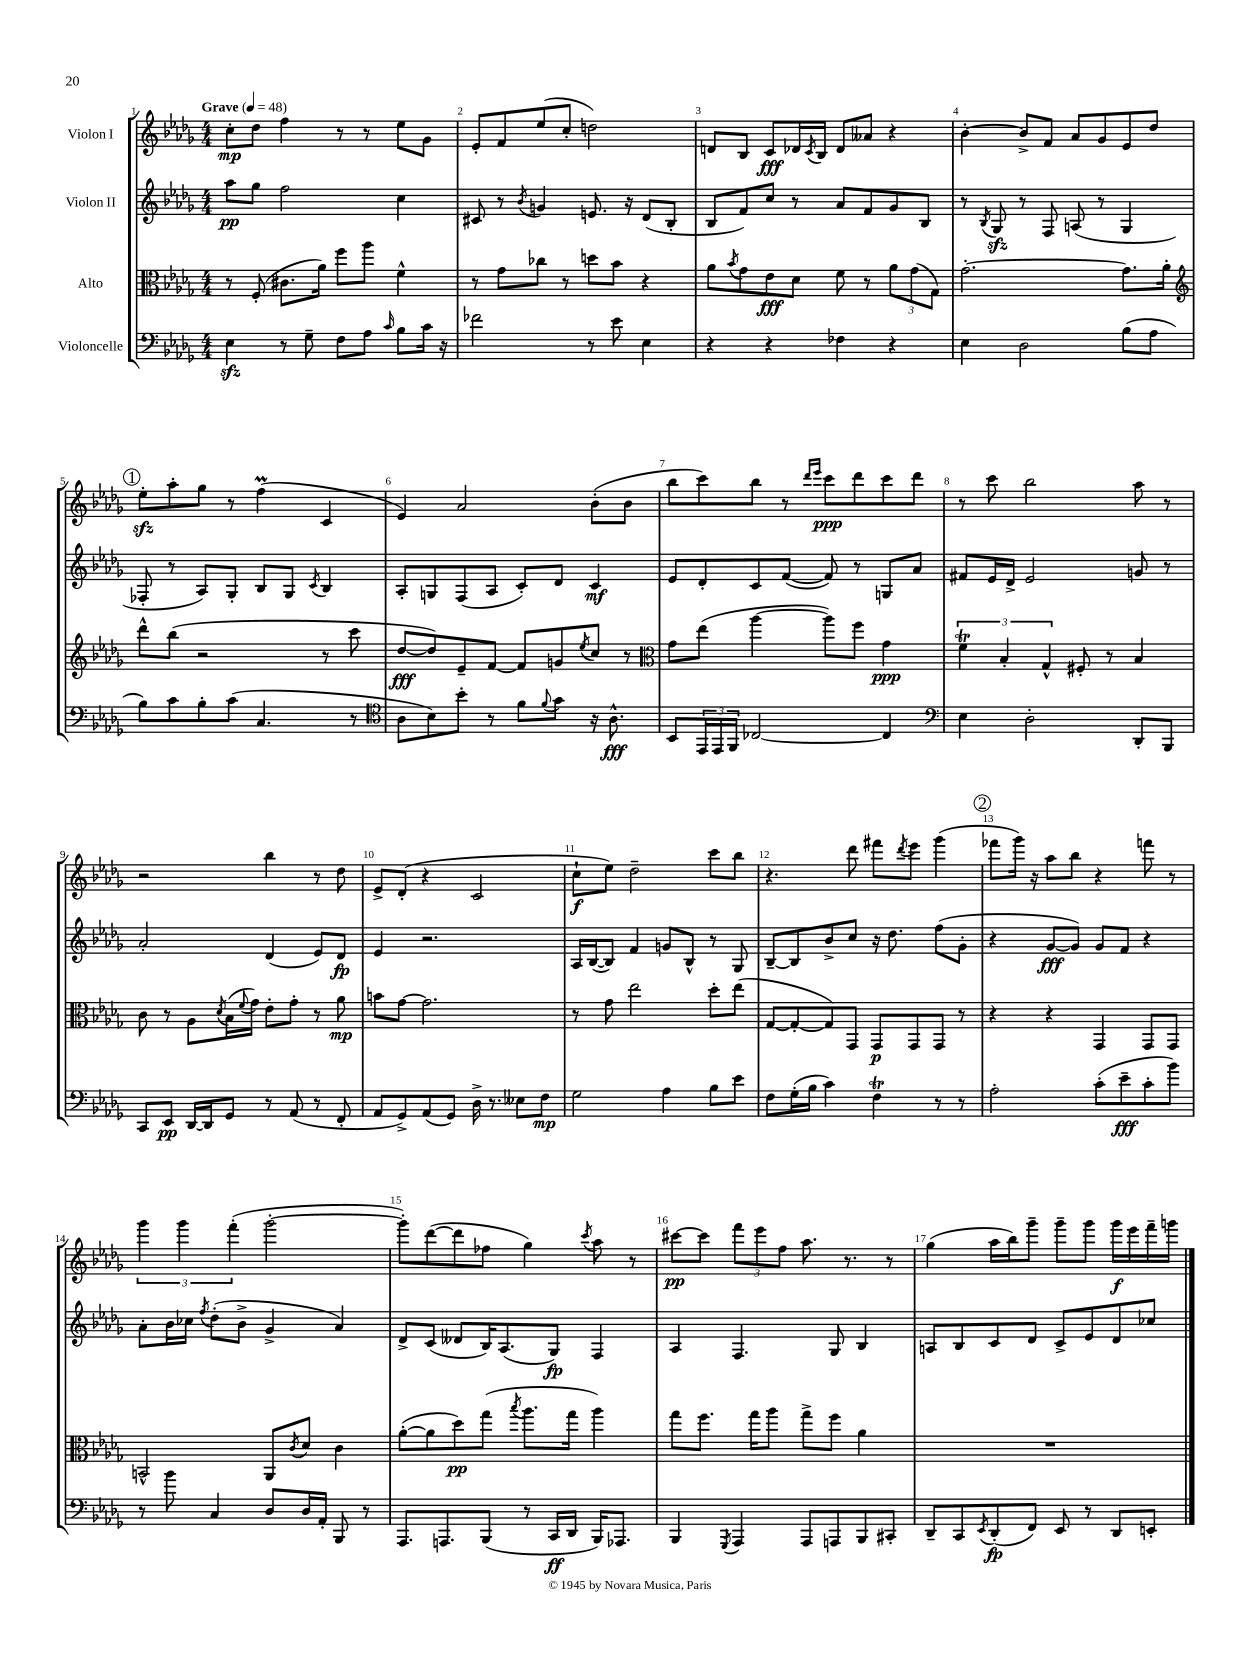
<<
\new StaffGroup <<
\new Staff = "s0" \with { instrumentName = "Violon I" } {
    \clef treble \key des \major \numericTimeSignature \time 4/4 \tempo "Grave" 4 = 48
    c''8-.\mp des''8 f''4 r8 r8 ees''8 ges'8 |
    ees'8-. f'8 ees''8( c''8-. d''2) |
    d'8 bes8 c'8\fff des'16 \acciaccatura { c'8 } bes16 des'8 aeses'8 r4 |
    bes'4~-. bes'8-> f'8 aes'8 ges'8 ees'8 des''8 |
    \mark \markup { \circle "1" } ees''8-.\sfz aes''8-. ges''8 r8 f''4\prall( c'4 |
    ees'4) aes'2 bes'8-.( bes'8 |
    bes''8 c'''8) bes''8 r8 \grace { des'''16 ees'''16 } c'''8\ppp des'''8 c'''8 des'''8 |
    r8 c'''8 bes''2 aes''8 r8 |
    r2 bes''4 r8 des''8 |
    ees'8-> des'8-.( r4 c'2 |
    c''8-!\f ees''8) des''2-- c'''8 bes''8 |
    r4. des'''8 fis'''8 \acciaccatura { des'''8 } ees'''8 ges'''4( |
    \mark \markup { \circle "2" } fes'''8 ges'''16) r16 aes''8 bes''8 r4 f'''8 r8 |
    \tuplet 3/2 { ges'''4 ges'''4 f'''4-.( } ges'''2~-. |
    ges'''8-.) des'''8~( des'''8 fes''8 ges''4) \acciaccatura { c'''8 } aes''8 r8 |
    cis'''8~\pp cis'''8 \tuplet 3/2 { f'''8 ees'''8 f''8 } aes''8. r8. r8 |
    ges''4( aes''16 bes''16) ges'''8-- ges'''8-- ges'''8 ges'''16\f ees'''16 f'''16-- g'''16 \bar "|." |
}
\new Staff = "s1" \with { instrumentName = "Violon II" } {
    \clef treble \key des \major \numericTimeSignature \time 4/4
    aes''8\pp ges''8 f''2 c''4 |
    cis'8 r8 \acciaccatura { bes'8 } g'4 e'8. r16 des'8( bes8-. |
    bes8 f'8) c''8 r8 aes'8 f'8 ges'8 bes8 |
    r8 \acciaccatura { bes8 } ges8\sfz r8 f8 a8( r8 ges4 |
    \mark \markup { \circle "1" } fes8-. r8 aes8) ges8-. bes8 ges8 \acciaccatura { c'8 } bes4 |
    aes8-. g8 f8( aes8 c'8-.) des'8 c'4\mf |
    ees'8 des'8-. c'8 f'8~( f'8) r8 g8 aes'8 |
    fis'8 ees'16 des'16-> ees'2 g'8 r8 |
    aes'2-. des'4( ees'8) des'8\fp |
    ees'4 r2. |
    aes16 bes16~( bes8) f'4 g'8 bes8-^ r8 ges8 |
    bes8~-- bes8 bes'8-> c''8 r16 des''8. f''8( ges'8-. |
    \mark \markup { \circle "2" } r4 ges'8~\fff ges'8) ges'8 f'8 r4 |
    aes'8-. bes'16 ces''16 \acciaccatura { f''8 } des''8-.( bes'8-> ges'4-> aes'4) |
    des'8-> c'8( deses'8 bes16) aes8.( ges8\fp) f4 |
    aes4 f4. ges8 bes4 |
    a8 bes8 c'8 des'8 c'8-> ees'8 des'8 ces''8 \bar "|." |
}
\new Staff = "s2" \with { instrumentName = "Alto" } {
    \clef alto \key des \major \numericTimeSignature \time 4/4
    r8 f8-.( cis'8. aes'16) f''8 aes''8 f'4-^ |
    r8 ges'8 ces''8 r8 d''8 bes'8 r4 |
    aes'8 \acciaccatura { bes'8 } ges'8 ees'8\fff des'8 f'8 r8 \tuplet 3/2 { aes'8 ges'8( ges8) } |
    ges'2.~-. ges'8. aes'16-. |
    \mark \markup { \circle "1" } \clef treble des'''8-^ bes''8( r2 r8 c'''8 |
    des''8~\fff des''8) ees'8-- f'8~ f'8 g'8 \acciaccatura { ees''8 } c''8 r8 |
    \clef alto ges'8 ees''8( aes''4~ aes''8) f''8 ges'4\ppp |
    \tuplet 3/2 { f'4\trill bes4-. ges4-^ } fis8-. r8 bes4 |
    c'8 r8 aes8 \acciaccatura { des'8 } bes16( \appoggiatura { f'8 } ges'16) ees'8-. ges'8-. r8 aes'8\mp |
    b'8 ges'8~ ges'2. |
    r8 ges'8 ees''2 des''8-. ees''8( |
    ges8~ ges8~-. ges8) ges,8 ges,8\p ges,8 ges,8 r8 |
    \mark \markup { \circle "2" } r4 r4 ges,4 ges,8 ges,8 |
    b,2-^ aes,8 \acciaccatura { c'8 } des'8 c'4 |
    aes'8~-.( aes'8 des''8\pp) ges''8( \acciaccatura { bes''8 } aes''8. ges''16 aes''4) |
    ges''8 f''8. ges''16 aes''8 ges''8-> f''8 aes'4 |
    R1 \bar "|." |
}
\new Staff = "s3" \with { instrumentName = "Violoncelle" } {
    \clef bass \key des \major \numericTimeSignature \time 4/4
    ees4\sfz r8 ges8-- f8 aes8 \grace { c'16 } bes8 c'16 r16 |
    fes'2 r8 ees'8 ees4 |
    r4 r4 fes4 r4 |
    ees4 des2 bes8( aes8 |
    \mark \markup { \circle "1" } bes8) c'8 bes8-. c'8( c4. r8 |
    \clef tenor aes8 bes8) bes'8-. r8 f'8 \appoggiatura { f'8 } ges'8 r16 aes8.-^\fff |
    bes,8 \tuplet 3/2 { ees,16 ees,16 f,16 } ces2~ ces4 |
    \clef bass ees4 des2-. des,8-. bes,,8 |
    c,8 ees,8\pp des,16~ des,16 ges,8 r8 aes,8( r8 f,8-. |
    aes,8 ges,8->) aes,8( ges,8) des16-> r8. eeses8 f8\mp |
    ges2 aes4 bes8 ees'8 |
    f8 ges16-.( bes16 c'4) f4\trill r8 r8 |
    \mark \markup { \circle "2" } aes2-. c'8-.( ees'8--\fff c'8-. bes'8) |
    r8 bes'8 c4 des8 des16 aes,16-. bes,,8 r8 |
    aes,,8. a,,8. bes,,8( r8 c,16\ff des,16 bes,,16) aes,,8. |
    bes,,4 \acciaccatura { ges,,8 } aes,,4 aes,,8 a,,8 bes,,8 cis,8-. |
    des,8-- c,8 \acciaccatura { ees,8 } des,8-.\fp( f,8) ees,8 r8 des,8 e,8-. \bar "|." |
}
>>
>>
\layout { \context { \Score \override BarNumber.break-visibility = ##(#f #t #t) barNumberVisibility = #all-bar-numbers-visible } }
